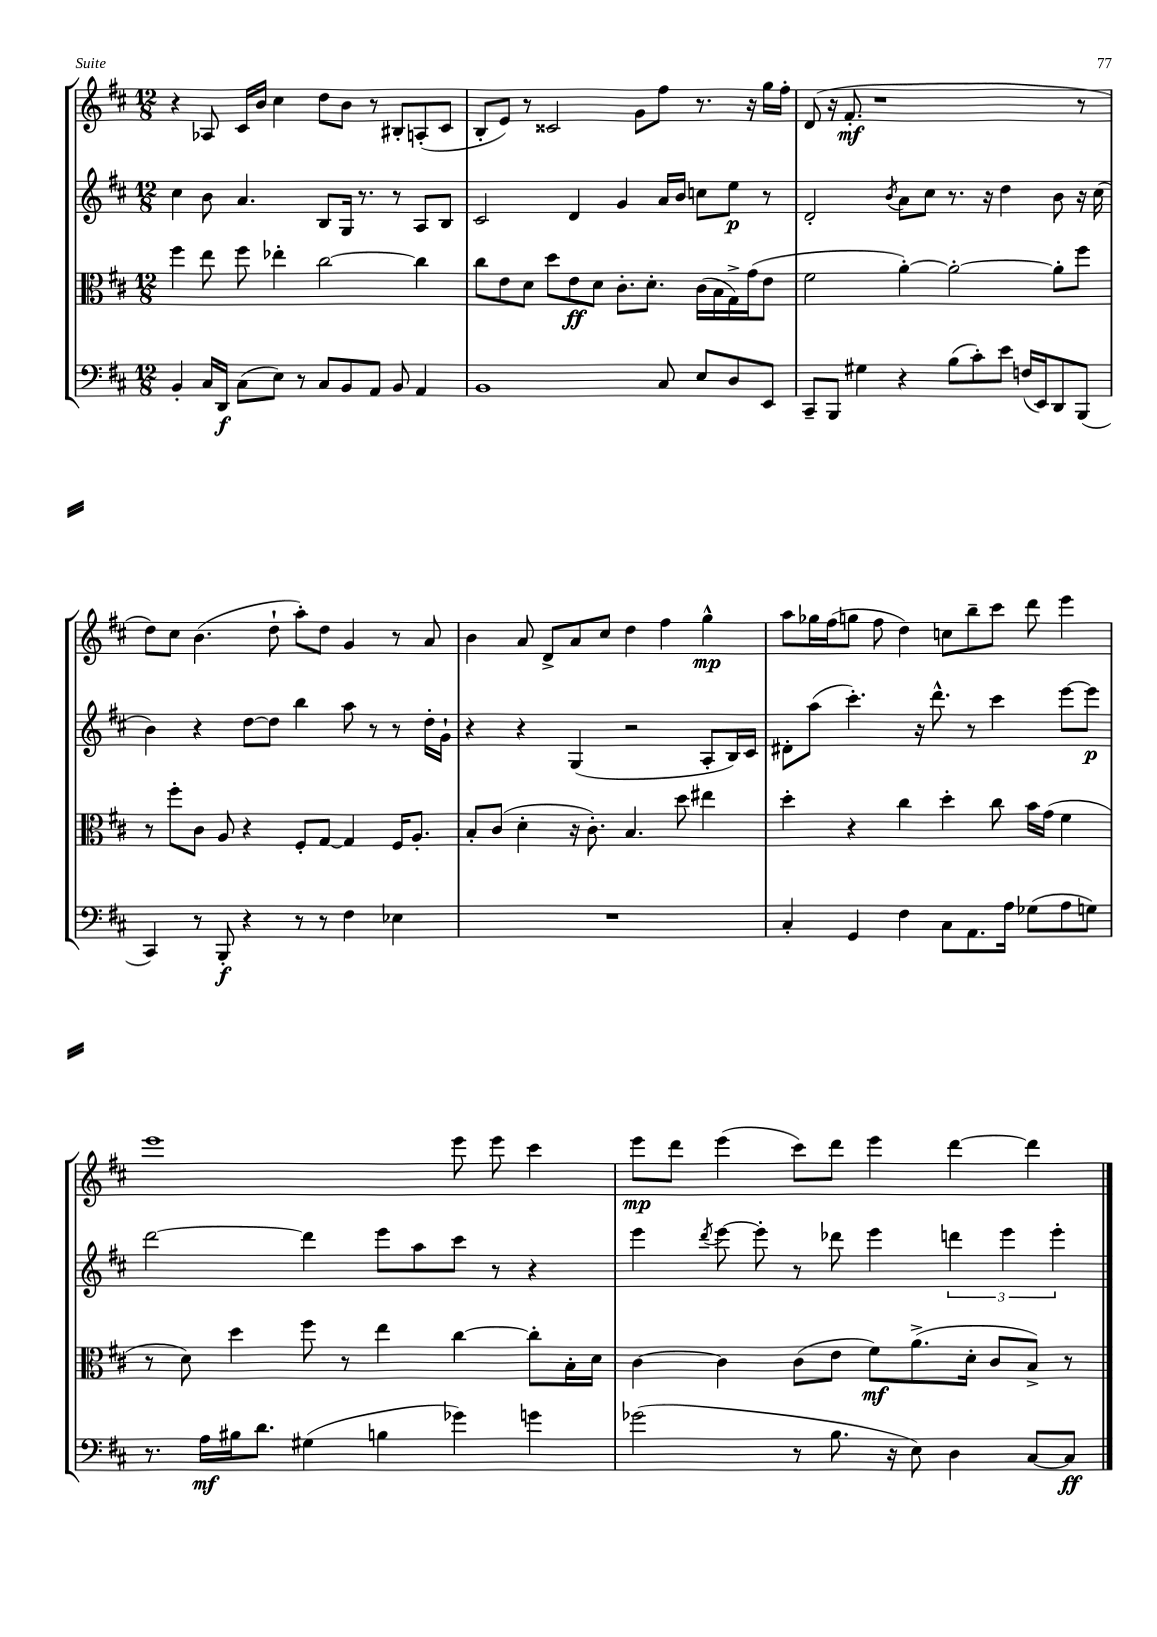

**kern	**kern	**kern	**kern
*staff4	*staff3	*staff2	*staff1
*clefF4	*clefC3	*clefG2	*clefG2
*k[f#c#]	*k[f#c#]	*k[f#c#]	*k[f#c#]
*M12/8	*M12/8	*M12/8	*M12/8
4BB'	4ff#	4cc#	4r
16C#	8ee	8b	8A-
16DD	.	.	.
(8C#	8ff#	4.a	16c#
.	.	.	16b
8E)	4ee-'	.	4cc#
8r	.	.	.
8C#	[2cc#	8B	8dd
8BB	.	16G	8b
.	.	8.r	.
8AA	.	.	8r
8BB	.	8r	8B#'
4AA	4cc#]	8A	(8A'
.	.	8B	8c#
=	=	=	=
1BB	8cc#	2c#	8B'
.	8e	.	8e)
.	8d	.	8r
.	8dd	.	2c##
.	8e	4d	.
.	8d	.	.
.	8.c#'	4g	.
.	.	.	8g
.	8.d'	.	.
8C#	.	16a	8ff#
.	.	16b	.
8E	(16c#	8cc	8.r
.	16B	.	.
8D	16G^)	8ee	.
.	(16g	.	16r
8EE	8e	8r	16gg
.	.	.	16ff#'
=	=	=	=
8CC#~	2f#	2d'	(8d
8BBB	.	.	16r
.	.	.	8.f#'
4G#	.	.	.
.	.	.	1r
.	.	8qb	.
4r	[4a')	8a	.
.	.	8cc#	.
(8B	2a'_	8.r	.
8c#')	.	.	.
.	.	16r	.
8e	.	4dd	.
(16F	.	.	.
16EE)	.	.	.
8DD	8a']	8b	.
(8BBB	8ff#	16r	8r
.	.	(16cc#	.
=	=	=	=
4CC#)	8r	4b)	8dd)
.	8ff#'	.	8cc#
8r	8c#	4r	(4.b
8BBB'	8A	.	.
4r	4r	[8dd	.
.	.	8dd]	8dd`
8r	8F#'	4bb	8aa')
8r	[8G	.	8dd
4F#	4G]	8aa	4g
.	.	8r	.
4E-	16F#	8r	8r
.	8.A'	.	.
.	.	16dd'	8a
.	.	16g`	.
=	=	=	=
1.r	8B'	4r	4b
.	(8c#	.	.
.	4d'	4r	8a
.	.	.	8d^
.	16r	(4G	8a
.	8.c#')	.	.
.	.	.	8cc#
.	4.B	2r	4dd
.	.	.	4ff#
.	8dd	.	.
.	4ee#	8A'	4gg^^
.	.	16B)	.
.	.	16c#	.
=	=	=	=
4C#'	4dd'	8d#'	8aa
.	.	(8aa	16gg-
.	.	.	(16ff#
4GG	4r	4.ccc#')	8gg
.	.	.	8ff#
4F#	4cc#	.	4dd)
.	.	16r	.
.	.	8.ddd^^	.
8C#	4dd'	.	8cc
8.AA	.	8r	8bb~
.	8cc#	4ccc#	8ccc#
16A	.	.	.
(8G-	16b	.	8ddd
.	(16g	.	.
8A	4f#	[8eee	4eee
8G)	.	8eee]	.
=	=	=	=
8.r	8r	[2ddd	1eee
.	8d)	.	.
16A	.	.	.
16B#	4dd	.	.
8.d	.	.	.
(4G#	8ff#	4ddd]	.
.	8r	.	.
4B	4ee	8eee	.
.	.	8aa	.
4g-)	[4cc#	8ccc#	8eee
.	.	8r	8eee
4g	8cc#']	4r	4ccc#
.	16B'	.	.
.	16d	.	.
=	=	=	=
(2g-	[4c#	4eee	8eee
.	.	.	8ddd
.	.	8qddd	.
.	4c#]	[8eee	(4eee
.	.	8eee']	.
8r	(8c#	8r	8ccc#)
8.B	8e	8ddd-	8ddd
.	8f#)	4eee	4eee
16r	.	.	.
8E)	(8.a^	.	.
4D	.	6ddd	[4ddd
.	16d'	.	.
.	8c#	.	.
.	.	6eee	.
[8C#	8B^)	.	4ddd]
.	.	6eee'	.
8C#]	8r	.	.
==	==	==	==
*-	*-	*-	*-
